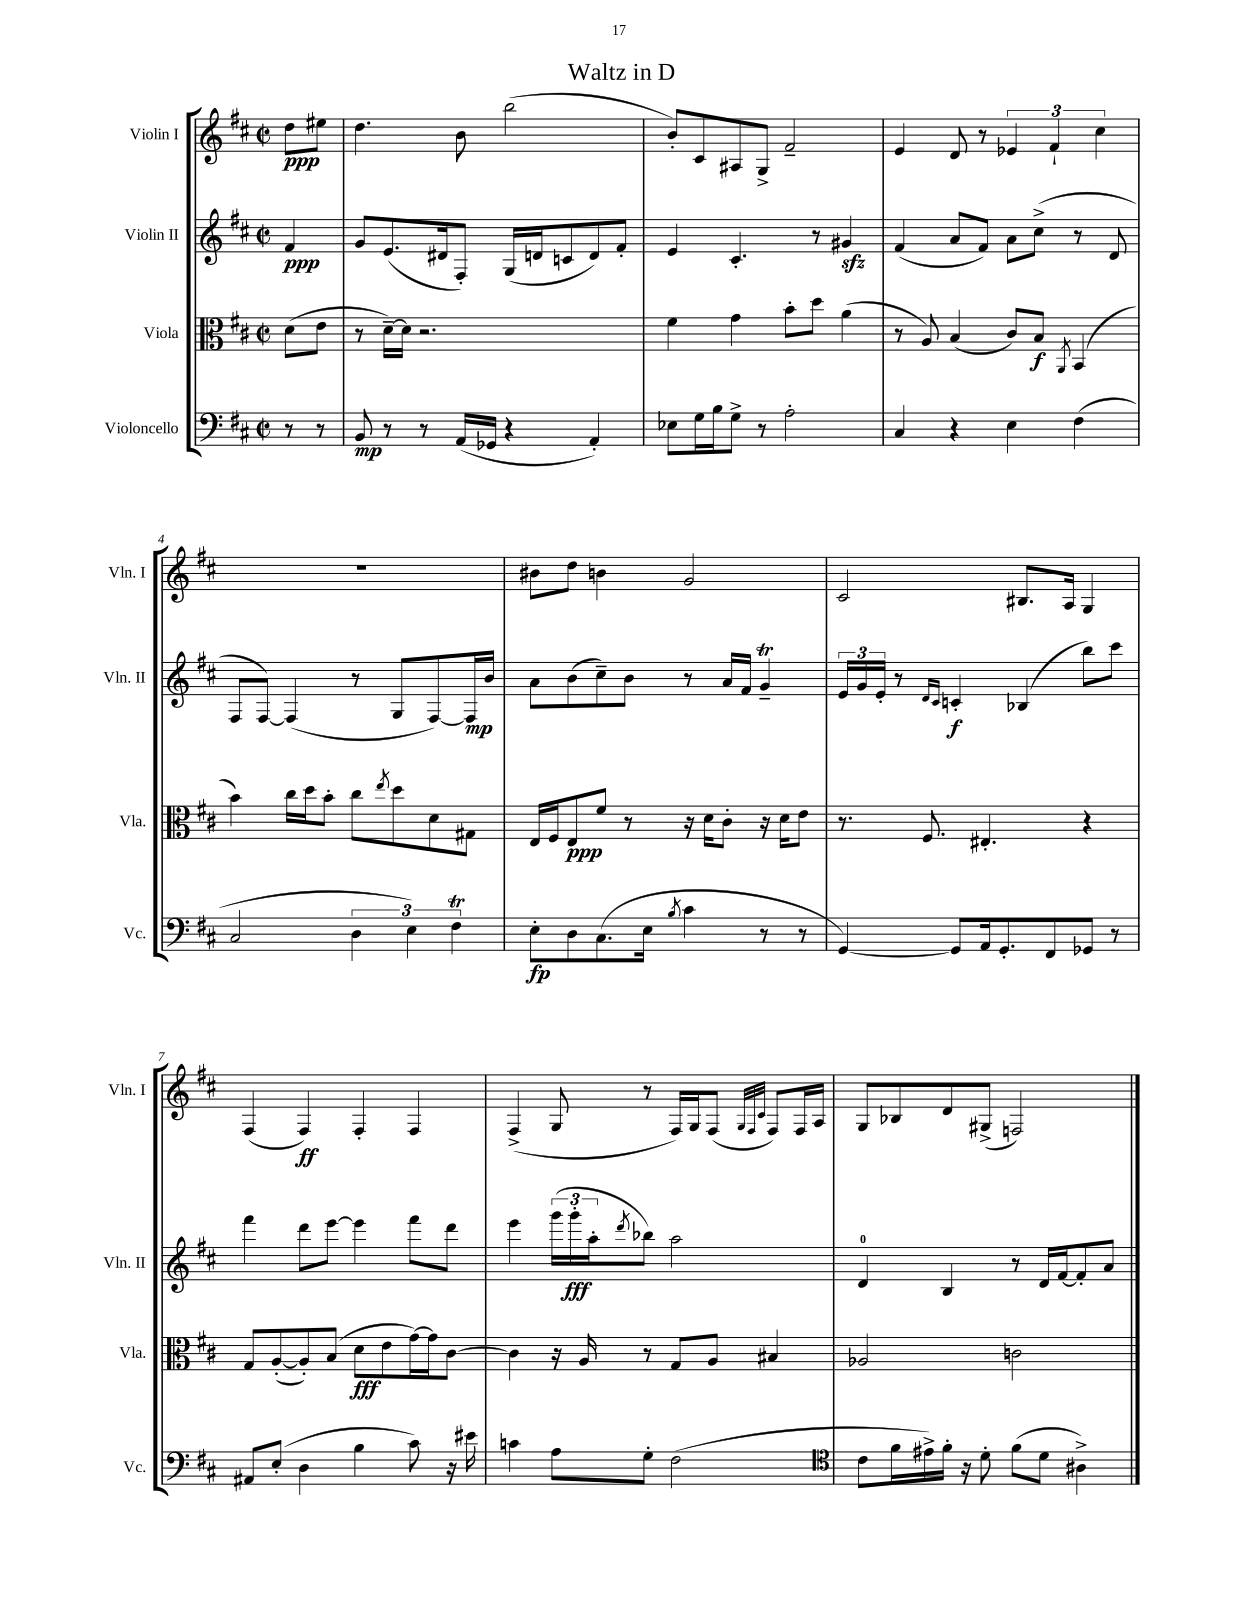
\header { title = "Waltz in D" }
<<
\new StaffGroup <<
\new Staff = "s0" \with { instrumentName = "Violin I" shortInstrumentName = "Vln. I" } {
    \clef treble \key d \major \defaultTimeSignature \time 2/2 \partial 4
    d''8\ppp eis''8 |
    d''4. b'8 b''2( |
    b'8-.) cis'8 ais8 g8-> fis'2-- |
    e'4 d'8 r8 \tuplet 3/2 { ees'4 fis'4-! cis''4 } |
    R1 |
    bis'8 d''8 b'4 g'2 |
    cis'2 bis8. a16 g4 |
    fis4( fis4\ff) fis4-. fis4 |
    fis4->( g8 r8 fis16) g16 fis8( \grace { g32 fis32 cis'32 } fis8) fis16 a16 |
    g8 bes8 d'8 gis8->( f2) \bar "|." |
}
\new Staff = "s1" \with { instrumentName = "Violin II" shortInstrumentName = "Vln. II" } {
    \clef treble \key d \major \defaultTimeSignature \time 2/2 \partial 4
    fis'4\ppp |
    g'8 e'8.( dis'16 fis8-.) g16( d'16 c'8 d'8) fis'8-. |
    e'4 cis'4.-. r8 gis'4\sfz |
    fis'4( a'8 fis'8) a'8 cis''8->( r8 d'8 |
    fis8 fis8~) fis4( r8 g8 fis8~) fis16\mp b'16 |
    a'8 b'8( cis''8--) b'8 r8 a'16 fis'16 g'4--\trill |
    \tuplet 3/2 { e'16 g'16 e'16-. } r8 \grace { d'16 cis'16 } c'4-.\f bes4( b''8) cis'''8 |
    fis'''4 d'''8 e'''8~ e'''4 fis'''8 d'''8 |
    e'''4 \tuplet 3/2 { g'''16( g'''16-.\fff a''16-. } \acciaccatura { d'''8 } bes''8) a''2 |
    d'4-0 b4 r8 d'16 fis'16~ fis'8-. a'8 \bar "|." |
}
\new Staff = "s2" \with { instrumentName = "Viola" shortInstrumentName = "Vla." } {
    \clef alto \key d \major \defaultTimeSignature \time 2/2 \partial 4
    d'8( e'8 |
    r8 d'16~--) d'16 r2. |
    fis'4 g'4 b'8-. d''8 a'4( |
    r8 a8) b4( cis'8) b8\f \acciaccatura { a,8 } b,4( |
    b'4) cis''16 d''16 b'8-. cis''8 \acciaccatura { e''8 } d''8 d'8 gis8 |
    e16 fis16 e8\ppp fis'8 r8 r16 d'16 cis'8-. r16 d'16 e'8 |
    r8. fis8. eis4.-. r4 |
    g8 a8~-.( a8-.) b8( d'8\fff e'8 g'16~) g'16 cis'8~ |
    cis'4 r16 a16 r8 g8 a8 bis4 |
    aes2 c'2 \bar "|." |
}
\new Staff = "s3" \with { instrumentName = "Violoncello" shortInstrumentName = "Vc." } {
    \clef bass \key d \major \defaultTimeSignature \time 2/2 \partial 4
    r8 r8 |
    b,8\mp r8 r8 a,16( ges,16 r4 a,4-.) |
    ees8 g16 b16 g8-> r8 a2-. |
    cis4 r4 e4 fis4( |
    cis2 \tuplet 3/2 { d4 e4) fis4\trill } |
    e8-.\fp d8 cis8.( e16 \acciaccatura { b8 } cis'4 r8 r8 |
    g,4~) g,8 a,16 g,8.-. fis,8 ges,8 r8 |
    ais,8 e8-.( d4 b4 cis'8) r16 eis'16 |
    c'4 a8 g8-. fis2( |
    \clef tenor cis'8 fis'16 eis'16->) fis'16-. r16 d'8-. fis'8( d'8 ais4->) \bar "|." |
}
>>
>>
